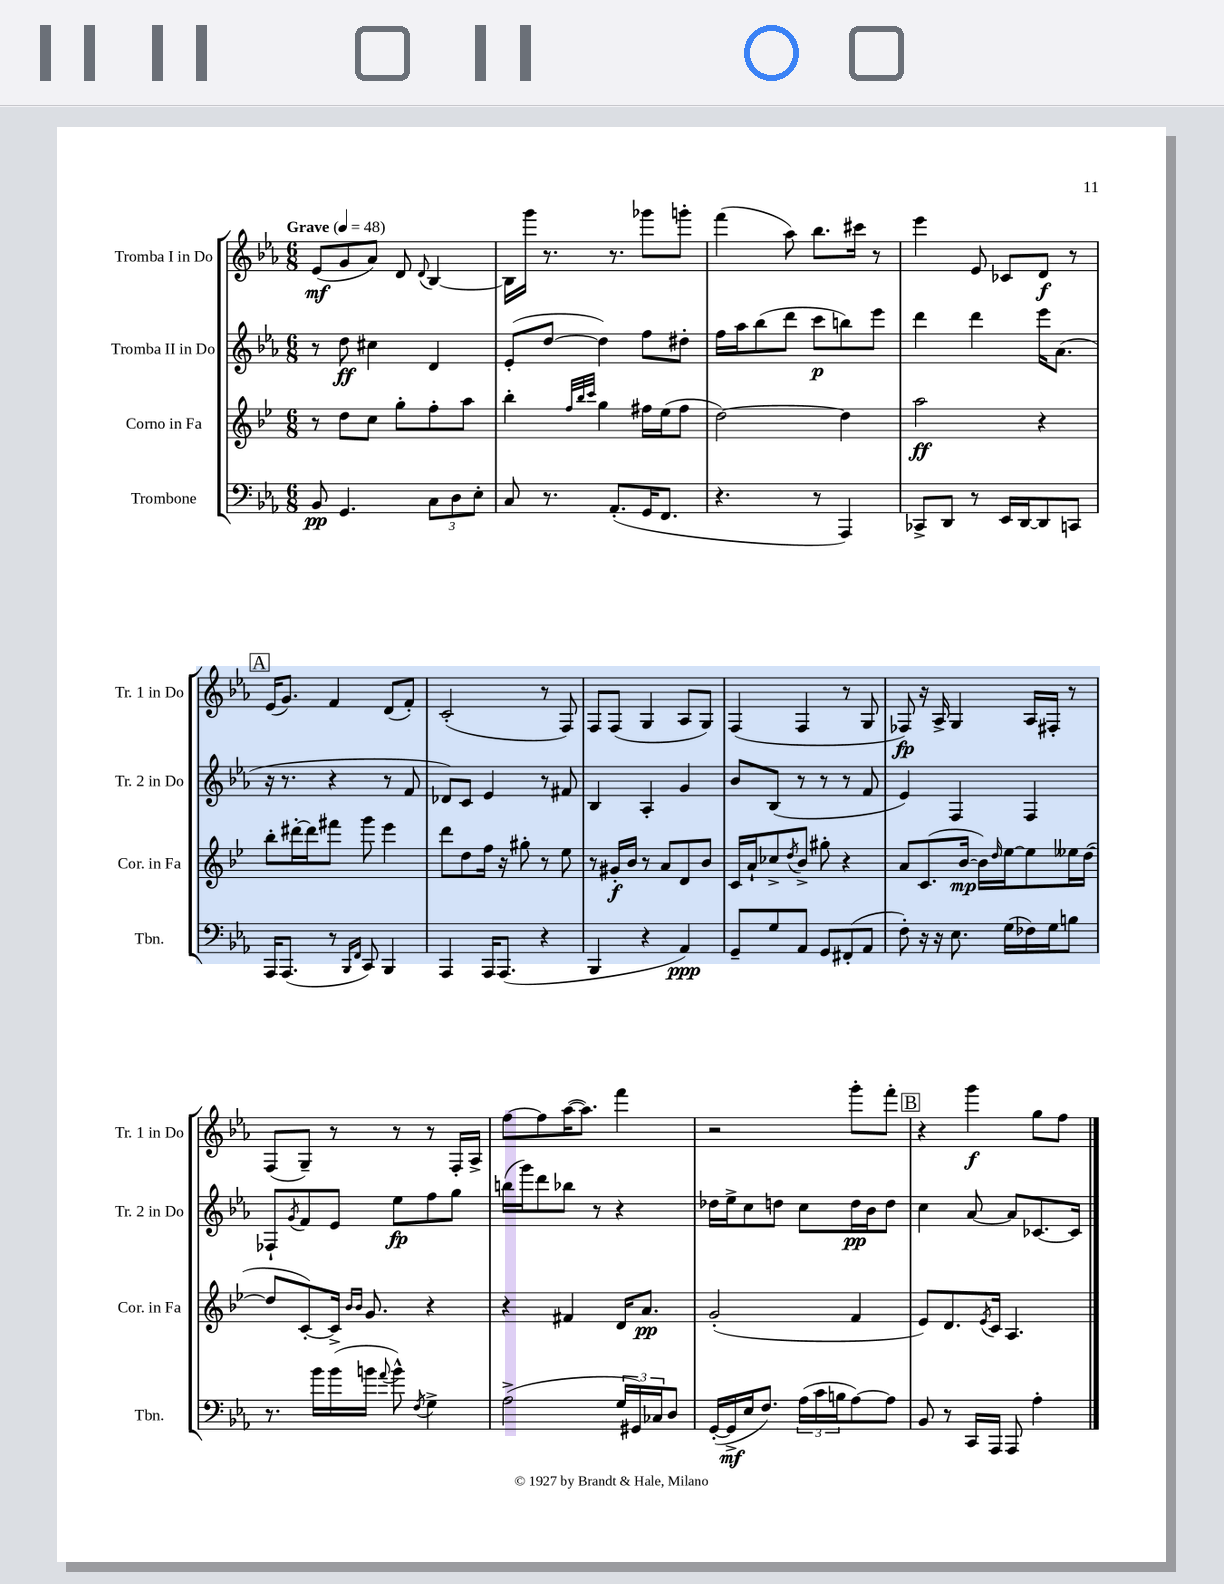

**kern	**kern	**kern	**kern
*staff4	*staff3	*staff2	*staff1
*clefF4	*clefG2	*clefG2	*clefG2
*k[b-e-a-]	*k[b-e-]	*k[b-e-a-]	*k[b-e-a-]
*M6/8	*M6/8	*M6/8	*M6/8
*MM48	*MM48	*MM48	*MM48
8BB-	8r	8r	(8e-
4.GG	8dd	8dd	8g
.	8cc	4cc#	8a-)
.	8gg'	.	8d
.	.	.	8qqd
12C	8ff'	4d	[4B-
12D	.	.	.
.	8aa	.	.
12E-'	.	.	.
=	=	=	=
8C	4bb-'	(8e-'	16B-]
.	.	.	16ggg
8.r	.	[8dd	8.r
.	32qqff	.	.
.	32qqbb-	.	.
.	32qqccc	.	.
.	4gg	4dd])	.
(8.AA-'	.	.	8.r
16GG	16ff#	8ff	8ggg-
8.FF	(16ee-	.	.
.	8ff#	8dd#'	8ggg'
=	=	=	=
4.r	[2dd)	16ff	(4fff
.	.	16aa-	.
.	.	(8bb-	.
.	.	8ddd	8aa-)
8r	.	8ccc	8.bb-
4AAA-)	4dd]	8bb)	.
.	.	.	16ccc#
.	.	8eee-	8r
=	=	=	=
8CC-^	2aa	4ddd	4eee-
8DD	.	.	.
8r	.	4ddd	8e-
16EE-	.	.	8c-
[16DD	.	.	.
8DD]	4r	16eee-	8d
.	.	(8.a-	.
8CC	.	.	8r
=	=	=	=
16AAA-	8bb-'	16r	(16e-
(8.AAA-	.	8.r	8.g)
.	[16ddd#'	.	.
.	16ddd#]	.	.
8r	8fff#	4r	4f
16qqBBB-	.	.	.
16qqFF	.	.	.
8CC)	8ggg	.	.
4BBB-	4eee-	8r	(8d
.	.	8f	8f')
=	=	=	=
4AAA-	8ddd	8d-)	(2c'
.	8dd	8c	.
16AAA-	16ff	4e-	.
(8.AAA-	16r	.	.
.	8gg#'	.	.
4r	8r	8r	8r
.	8ee-	8f#	8F)
=	=	=	=
4BBB-	8r	4B-	8F
.	16g#'	.	(8F
.	16b-	.	.
4r	8r	4A-'	4G
.	8a	.	.
4AA-)	8d	4g	8A-
.	8b-	.	8G)
=	=	=	=
8GG~	16c	8b-	(4F
.	16a`	.	.
8G	8cc-^	(8B-	.
.	8qdd	.	.
8AA-	8b-^	8r	4F
8GG	8gg#'	8r	.
(8FF#'	4r	8r	8r
8AA-	.	8f	8G
=	=	=	=
8F')	8a	4e-)	8F-)
16r	(8.c	.	16r
16r	.	.	16A-^
8.E-	.	4F	4G
.	[16b-	.	.
.	16b-])	.	.
.	16qqdd	.	.
(16G	[16ee-	.	.
16F-)	8ee-]	4F	16A-
16G	.	.	16F#'
8B	16ee--	.	8r
.	([16dd	.	.
=	=	=	=
8.r	8dd]	8F-`	(8F
.	.	8qg	.
.	[8c')	8f	8G~)
16b-	.	.	.
(16b-	16c^]	8e-	8r
.	16qqb-	.	.
.	16qqb-	.	.
16b	8.g	.	.
8qqa-	.	.	.
8b^^)	.	8ee-	8r
8qF	.	.	.
4G^	4r	8ff	8r
.	.	8gg	16F'
.	.	.	16A-^
=	=	=	=
(2A-^	4r	(16bb	[8ff
.	.	16ggg)	.
.	.	8ddd	8ff]
.	4f#	8bb-	([16aa-
.	.	.	8.aa-])
.	.	8r	.
24G	16d	4r	4fff
24GG#)	.	.	.
.	8.a	.	.
24C-	.	.	.
8D	.	.	.
=	=	=	=
([16GG'	(2g'	16dd-	2r
16GG^]	.	16ee-^	.
16E-	.	8cc	.
8.F)	.	.	.
.	.	8dd	.
(24A-	.	8cc	.
24c	.	.	.
24B	.	.	.
[8A-)	4f	16dd	8ggg'
.	.	16b-	.
8A-]	.	8dd	8fff'
=	=	=	=
8BB-	8e-)	4cc	4r
8r	8.d	.	.
16CC	.	[8a-	4ggg
.	8qe-	.	.
16AAA-	16c	.	.
8AAA-	4.A	8a-]	.
4A-'	.	[8.c-	8gg
.	.	.	8ff
.	.	16c-]	.
==	==	==	==
*-	*-	*-	*-
